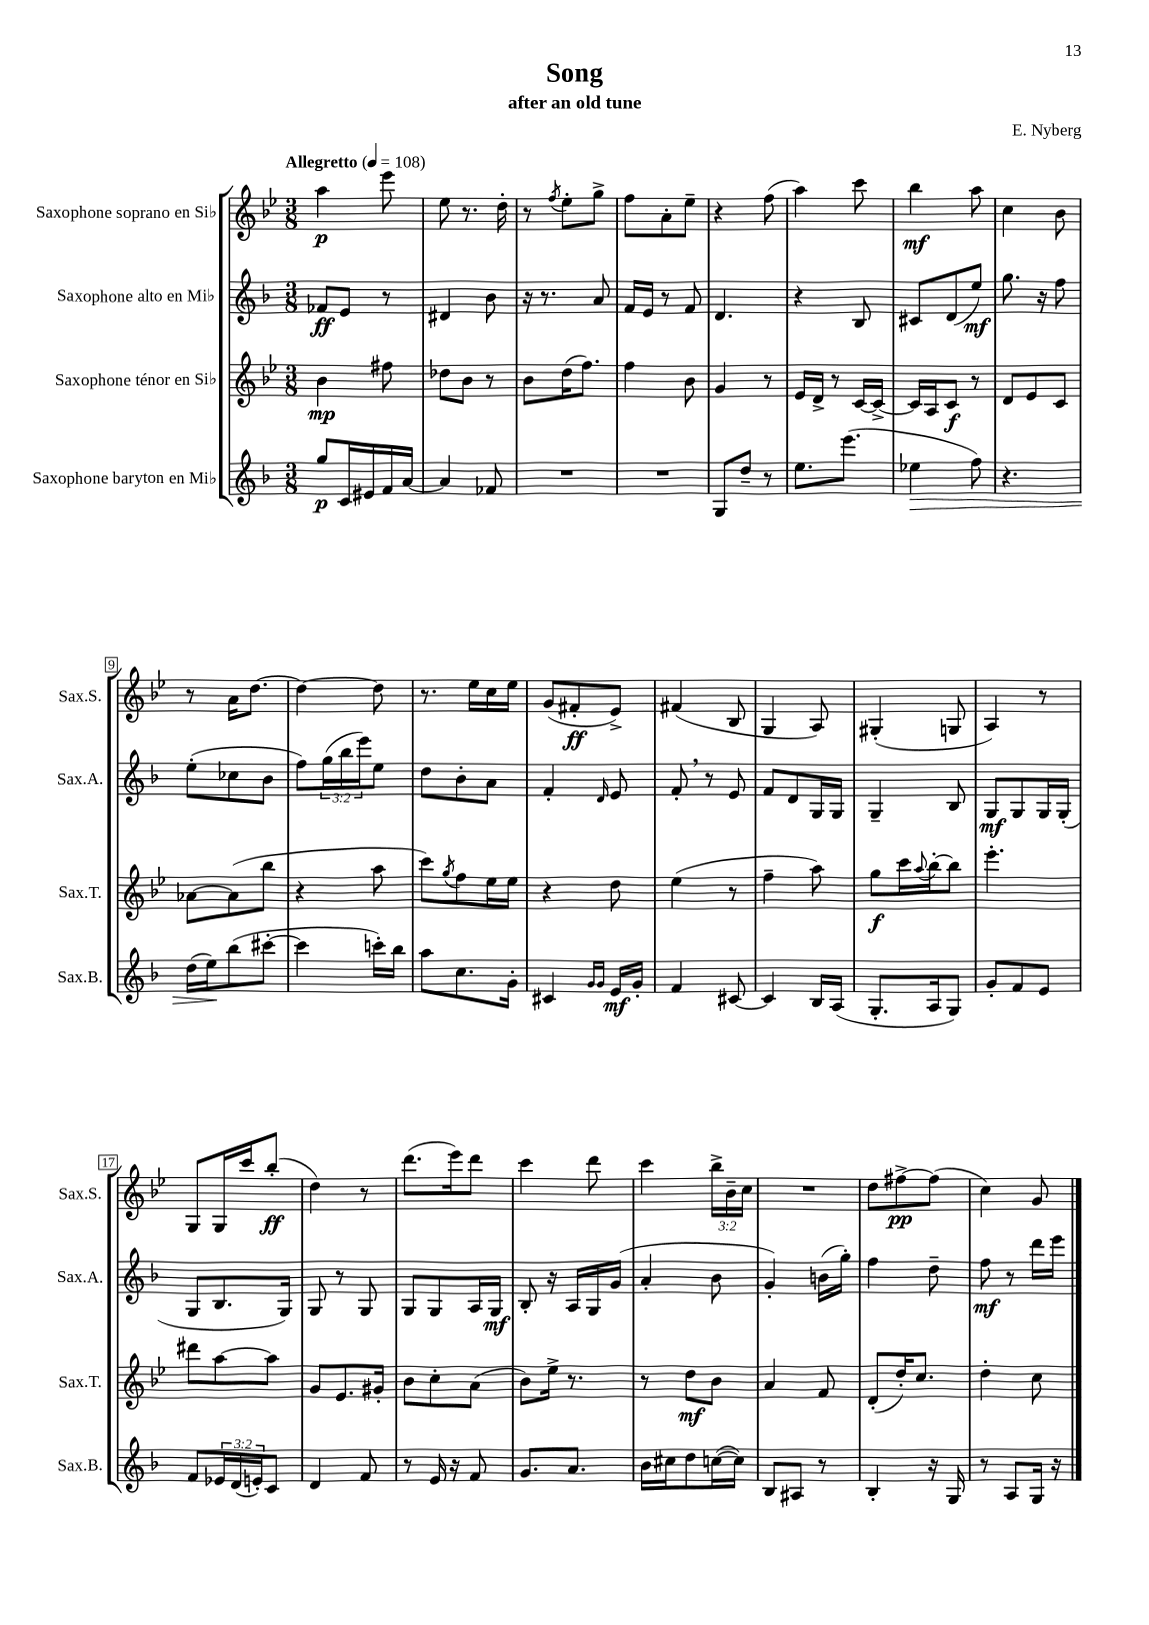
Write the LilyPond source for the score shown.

\header { title = "Song" composer = "E. Nyberg" subtitle = "after an old tune" }
<<
\new StaffGroup <<
\new Staff = "s0" \with { instrumentName = "Saxophone soprano en Sib" shortInstrumentName = "Sax.S." } {
    \clef treble \key bes \major \numericTimeSignature \time 3/8 \override Staff.TupletNumber.text = #tuplet-number::calc-fraction-text \tempo "Allegretto" 4 = 108
    a''4\p ees'''8 |
    ees''8 r8. d''16-. |
    r8 \acciaccatura { f''8 } ees''8-. g''8-> |
    f''8 a'8-. ees''8-- |
    r4 f''8( |
    a''4) c'''8 |
    bes''4\mf a''8 |
    c''4 bes'8 |
    r8 a'16 d''8.~ |
    d''4~ d''8 |
    r8. ees''16 c''16 ees''16 |
    g'8( fis'8-.\ff ees'8->) |
    fis'4( bes8 |
    g4 a8) |
    gis4-.( g8 |
    a4) r8 |
    g8 g16 c'''16 bes''8-.\ff( |
    d''4) r8 |
    d'''8.( ees'''16) d'''8 |
    c'''4 d'''8 |
    c'''4 \tuplet 3/2 { bes''16-> bes'16-- c''16 } |
    R4. |
    d''8 fis''8~->\pp fis''8( |
    c''4) g'8 \bar "|." |
}
\new Staff = "s1" \with { instrumentName = "Saxophone alto en Mib" shortInstrumentName = "Sax.A." } {
    \clef treble \key f \major \numericTimeSignature \time 3/8 \override Staff.TupletNumber.text = #tuplet-number::calc-fraction-text
    fes'8\ff e'8 r8 |
    dis'4 bes'8 |
    r16 r8. a'8 |
    f'16 e'16 r8 f'8 |
    d'4. |
    r4 bes8 |
    cis'8 d'8( e''8\mf) |
    g''8. r16 f''8 |
    e''8-.( ces''8 bes'8 |
    f''8) \tuplet 3/2 { g''16( bes''16 e'''16) } e''8 |
    d''8 bes'8-. a'8 |
    f'4-. \grace { d'16 } e'8 |
    f'8-. \breathe r8 e'8 |
    f'8 d'8 g16 g16 |
    g4-- bes8 |
    g8\mf g8 g16 g16-.( |
    g8 bes8. g16) |
    g8 r8 g8 |
    g8 g8 a16 g16\mf |
    bes8-. r16 a16 g16 g'16( |
    a'4-. bes'8 |
    g'4-.) b'16( g''16-.) |
    f''4 d''8-- |
    f''8\mf r8 d'''16 e'''16 \bar "|." |
}
\new Staff = "s2" \with { instrumentName = "Saxophone ténor en Sib" shortInstrumentName = "Sax.T." } {
    \clef treble \key bes \major \numericTimeSignature \time 3/8
    bes'4\mp fis''8 |
    des''8 bes'8 r8 |
    bes'8 d''16( f''8.) |
    f''4 bes'8 |
    g'4 r8 |
    ees'16 d'16-> r8 c'16~ c'16~-> |
    c'16 a16 c'8\f r8 |
    d'8 ees'8 c'8 |
    aes'8~ aes'8( bes''8 |
    r4 a''8 |
    c'''8) \acciaccatura { g''8 } f''8 ees''16 ees''16 |
    r4 d''8 |
    ees''4( r8 |
    f''4-- a''8) |
    g''8\f c'''16 \appoggiatura { a''8 } bes''16~-. bes''8 |
    ees'''4.-. |
    dis'''8 a''8~ a''8 |
    g'8 ees'8. gis'16-. |
    bes'8 c''8-. a'8( |
    bes'8) ees''16-> r8. |
    r8 d''8\mf bes'8 |
    a'4 f'8 |
    d'8-.( d''16-.) c''8. |
    d''4-. c''8 \bar "|." |
}
\new Staff = "s3" \with { instrumentName = "Saxophone baryton en Mib" shortInstrumentName = "Sax.B." } {
    \clef treble \key f \major \numericTimeSignature \time 3/8 \override Staff.TupletNumber.text = #tuplet-number::calc-fraction-text
    g''8\p c'16 eis'16 f'16 a'16~ |
    a'4 fes'8 |
    R4. |
    R4. |
    g8 d''8-- r8 |
    e''8. e'''8.( |
    ees''4\> f''8) |
    r4. |
    d''16( e''16\!) bes''8( cis'''8~-. |
    cis'''4 c'''16-.) bes''16 |
    a''8 c''8. g'16-. |
    cis'4 \grace { g'16 g'16 } e'16\mf g'16-. |
    f'4 cis'8~ |
    cis'4 bes16 a16( |
    g8.-. a16 g8) |
    g'8-. f'8 e'8 |
    f'8 \tuplet 3/2 { ees'16 d'16( e'16-.) } c'8 |
    d'4 f'8 |
    r8 e'16 r16 f'8 |
    g'8. a'8. |
    bes'16 cis''16 d''8 c''16~( c''16) |
    bes8 ais8 r8 |
    bes4-. r16 g16 |
    r8 a8 g16 r16 \bar "|." |
}
>>
>>
\layout { \context { \Score \override BarNumber.stencil = #(make-stencil-boxer 0.1 0.3 ly:text-interface::print) } }
